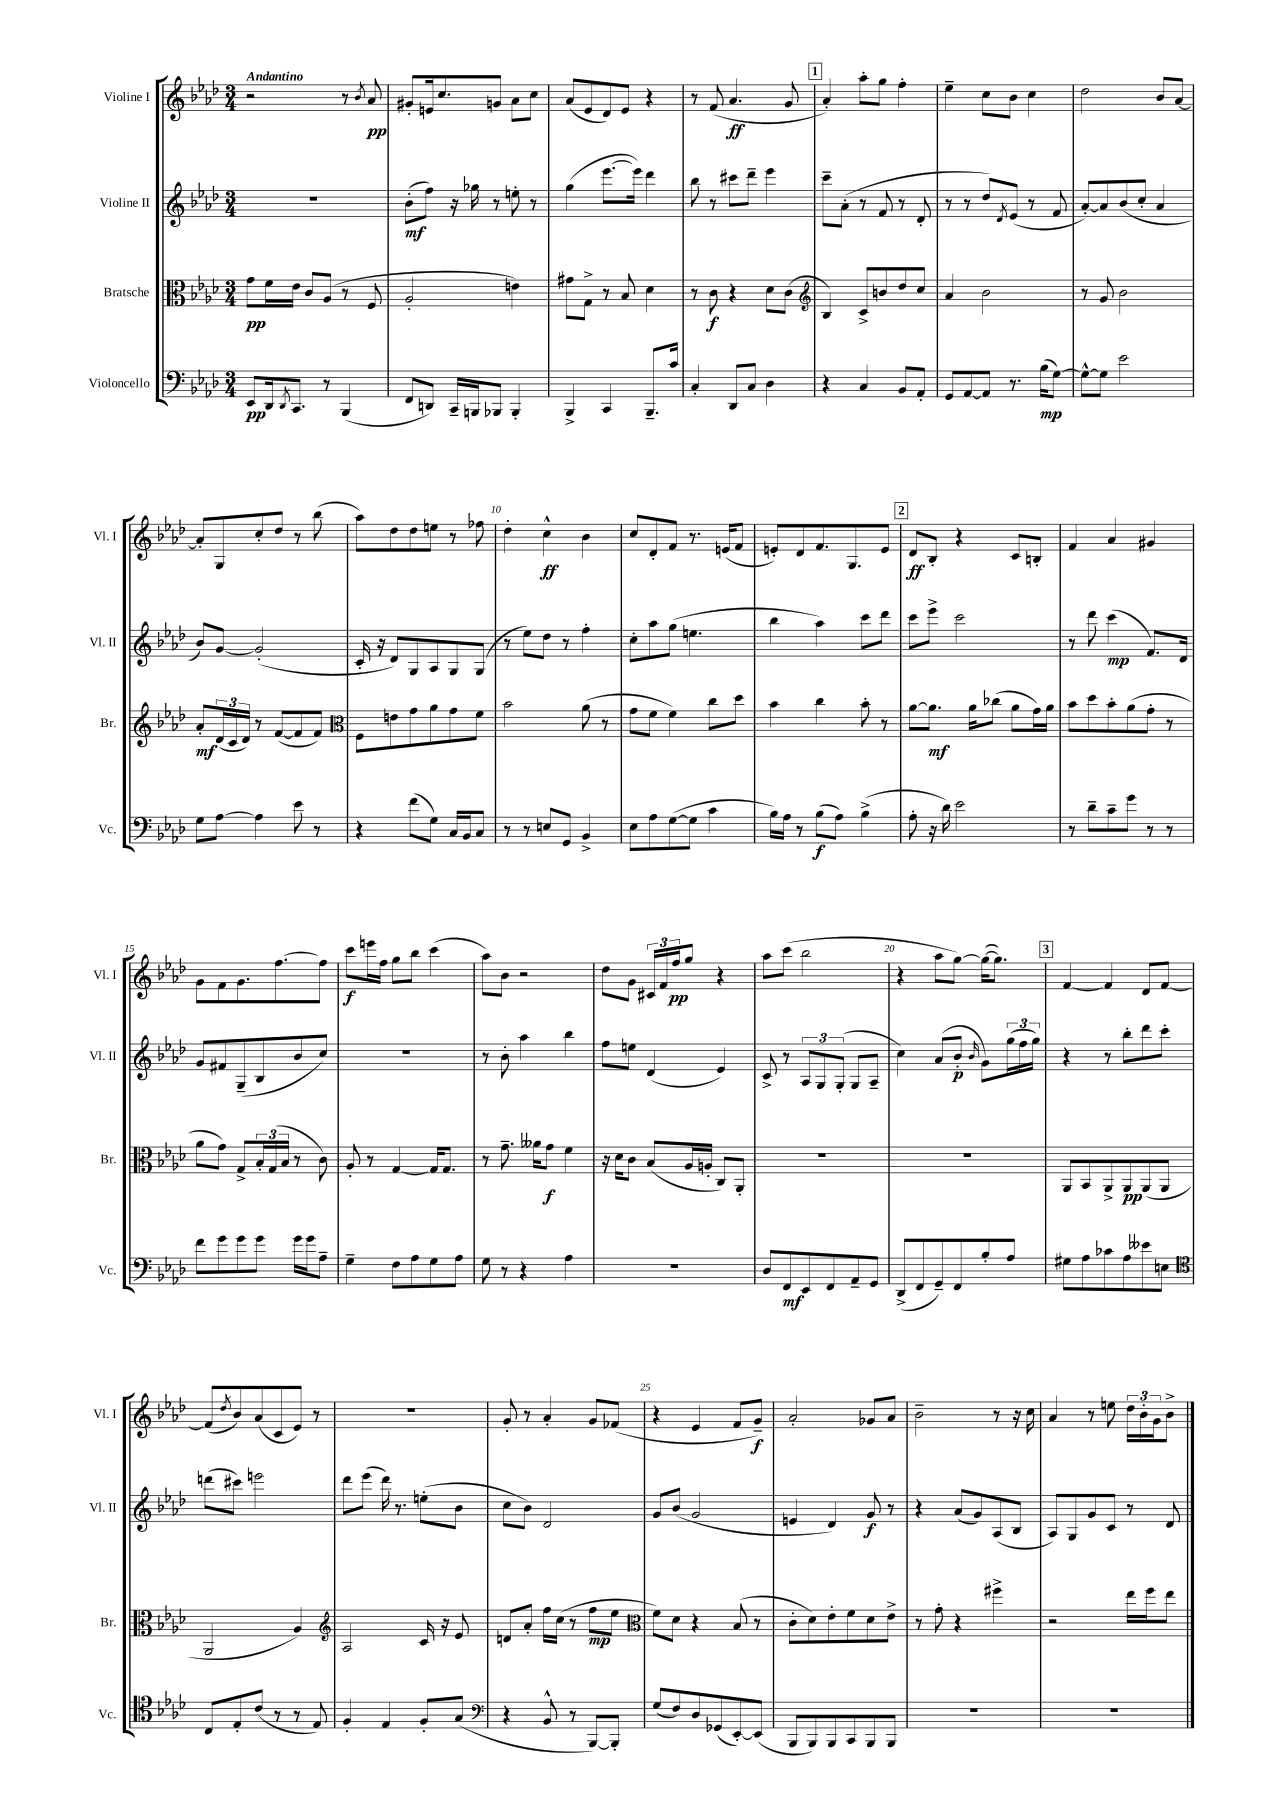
<<
\new StaffGroup <<
\new Staff = "s0" \with { instrumentName = "Violine I" shortInstrumentName = "Vl. I" } {
    \clef treble \key aes \major \numericTimeSignature \time 3/4 \tempo "Andantino"
    r2 r8 \acciaccatura { bes'8 } aes'8\pp |
    gis'8-. e'16 c''8. g'8 aes'8 c''8 |
    aes'8( ees'8 des'8) ees'8 r4 |
    r8 f'8( aes'4.\ff g'8 |
    \mark \markup { \box "1" } aes'4-.) aes''8-. g''8 f''4-. |
    ees''4-- c''8 bes'8 c''4 |
    des''2 bes'8 aes'8~ |
    aes'8-. g8 c''8-. des''8 r8 bes''8( |
    aes''8) des''8 des''8 e''8 r8 fes''8 |
    des''4-. c''4-^\ff bes'4 |
    c''8 des'8-. f'8 r8. e'16( f'8 |
    e'8-.) des'8 f'8. g8. e'8 |
    \mark \markup { \box "2" } des'8\ff bes8-. r4 c'8 b8-. |
    f'4 aes'4 gis'4 |
    g'8 f'8 g'8. f''8.~ f''8 |
    c'''8\f e'''16 f''16 g''8 bes''8 c'''4( |
    aes''8) bes'8 r2 |
    des''8 g'8 \tuplet 3/2 { cis'16 f'16 f''16\pp } g''8 r4 |
    aes''8 c'''8( bes''2 |
    r4 aes''8 g''8~) g''16~( g''8.) |
    \mark \markup { \box "3" } f'4~ f'4 des'8 f'8~ |
    f'8( \acciaccatura { des''8 } bes'8) aes'8( c'8 ees'8) r8 |
    R2. |
    g'8-. r8 aes'4-. g'8 fes'8( |
    r4 ees'4 f'8 g'8--\f) |
    aes'2-. ges'8 aes'8 |
    bes'2-- r8 r16 c''16 |
    aes'4 r8 e''8 \tuplet 3/2 { des''16 bes'16-. g'16 } bes'8-> \bar "|." |
}
\new Staff = "s1" \with { instrumentName = "Violine II" shortInstrumentName = "Vl. II" } {
    \clef treble \key aes \major \numericTimeSignature \time 3/4
    R2. |
    bes'8-.\mf( f''8) r16 ges''16 r8 e''8-. r8 |
    g''4( ees'''8.~ ees'''16) des'''4 |
    bes''8 r8 cis'''8 des'''8-- ees'''4 |
    \mark \markup { \box "1" } c'''8-- aes'8-.( r8 f'8 r8 des'8-. |
    r8 r8 des''8) \acciaccatura { des'8 } ees'8( r8 f'8 |
    aes'8~-.) aes'8 bes'8( c''8-. aes'4 |
    bes'8) g'8~ g'2-.( |
    c'16-. r16 des'8) g8 aes8 g8 g8( |
    r8 ees''8) des''8 r8 f''4-. |
    c''8-. aes''8 g''8( e''4. |
    bes''4 aes''4) c'''8 des'''8 |
    \mark \markup { \box "2" } c'''8 ees'''8-> c'''2 |
    r8 des'''8 c'''4\mp( f'8.) des'16 |
    g'8 fis'8 g8--( bes8 bes'8 c''8) |
    R2. |
    r8 bes'8-. aes''4 bes''4 |
    f''8 e''8 des'4( ees'4) |
    c'8-> r8 \tuplet 3/2 { aes8 g8 g8-.( } g8 aes8-- |
    c''4) aes'8( bes'8-.\p \grace { bes'16 } g'8) \tuplet 3/2 { g''16( f''16 g''16) } |
    \mark \markup { \box "3" } r4 r8 bes''8-. des'''8 c'''8-. |
    d'''8( cis'''8) e'''2 |
    des'''8 ees'''8( des'''16) r8. e''8-.( bes'8 |
    c''8 bes'8) des'2 |
    g'8 bes'8( g'2 |
    e'4 des'4) g'8\f r8 |
    r4 aes'8( g'8) aes8( bes8 |
    aes8) g8 g'8 c'8 r8 des'8 \bar "|." |
}
\new Staff = "s2" \with { instrumentName = "Bratsche" shortInstrumentName = "Br." } {
    \clef alto \key aes \major \numericTimeSignature \time 3/4
    g'8\pp f'16 ees'16 c'8 aes8( r8 f8 |
    aes2-. e'4) |
    gis'8 g8-> r8 bes8 des'4 |
    r8 c'8\f r4 des'8 c'8( |
    \mark \markup { \box "1" } \clef treble bes4) c'8-> b'8 des''8 c''8 |
    aes'4 bes'2 |
    r8 g'8 bes'2 |
    aes'8-.\mf \tuplet 3/2 { des'16( c'16 des'16) } r8 f'8~( f'8 f'8) |
    \clef alto f8 e'8 g'8 aes'8 g'8 f'8 |
    bes'2 aes'8( r8 |
    g'8 f'8 f'4) c''8 des''8 |
    bes'4 c''4 bes'8-. r8 |
    \mark \markup { \box "2" } aes'8~ aes'8.\mf aes'16 ces''8( aes'8 g'16) aes'16 |
    bes'8 des''8 bes'8-. aes'8( g'8-. r8 |
    aes'8 g'8) g8-> \tuplet 3/2 { bes16-. g16( bes16 } r8 c'8) |
    aes8-. r8 g4~ g16 g8. |
    r8 g'8.-- aeses'16 g'8\f f'4 |
    r16 des'16 c'8 bes8( aes16 a16-. c8) aes,8-. |
    R2. |
    R2. |
    \mark \markup { \box "3" } aes,8 bes,8 aes,8-> aes,8\pp aes,8( aes,8 |
    aes,2 aes4) |
    \clef treble aes2 c'16 r16 ees'8 |
    d'8 aes'8-. f''16 c''16( r8 f''8\mp ees''8 |
    \clef alto f'8) des'8 r4 bes8( r8 |
    c'8-. des'8) ees'8-. f'8 des'8 ees'8-> |
    r8 g'8-. r4 fis''4-> |
    r2 ees''16 f''16 ees''8 \bar "|." |
}
\new Staff = "s3" \with { instrumentName = "Violoncello" shortInstrumentName = "Vc." } {
    \clef bass \key aes \major \numericTimeSignature \time 3/4
    ees,8\pp des,16 \acciaccatura { des,8 } c,8. r8 bes,,4( |
    f,8 d,8) c,16-- b,,16 bes,,8 bes,,4-. |
    bes,,4-> c,4 bes,,8.-- c'16 |
    c4-. des,8 c8 des4 |
    \mark \markup { \box "1" } r4 c4 bes,8 aes,8-. |
    g,8 aes,8~ aes,8 r8. bes16\mp( g8~) |
    g8~-^ g8 ees'2 |
    g8 aes8~ aes4 ees'8 r8 |
    r4 f'8( g8) c16 bes,16 c8 |
    r8 r8 e8 g,8 bes,4-> |
    ees8 aes8 g8~( g8 c'4 |
    bes16) aes16 r8 bes8\f( aes8) bes4->( |
    \mark \markup { \box "2" } aes8-. r16 des'16) ees'2 |
    r8 des'8-- c'8-- g'8 r8 r8 |
    f'8 g'8 g'8 g'8 g'16 g'16 aes8-- |
    g4-- f8 aes8 g8 aes8 |
    g8 r8 r4 aes4 |
    R2. |
    des8 f,8\mf ees,8 f,8 aes,8-- g,8 |
    des,8->( f,8 g,8--) f,8 bes8-. aes8 |
    \mark \markup { \box "3" } gis8 aes8 ces'8 aes8 eeses'8 e8 |
    \clef tenor c8 ees8-. c'8( r8 r8 ees8) |
    f4-. ees4 f8-. g8( |
    \clef bass r4 bes,8-^ r8 bes,,8~) bes,,8-. |
    g8( f8) des8 ges,8( ees,8~-.) ees,8( |
    bes,,8 bes,,8) bes,,8 c,8 bes,,8 bes,,8 |
    R2. |
    R2. \bar "|." |
}
>>
>>
\layout { \context { \Score \override BarNumber.break-visibility = ##(#f #t #t) barNumberVisibility = #(every-nth-bar-number-visible 5) } }
